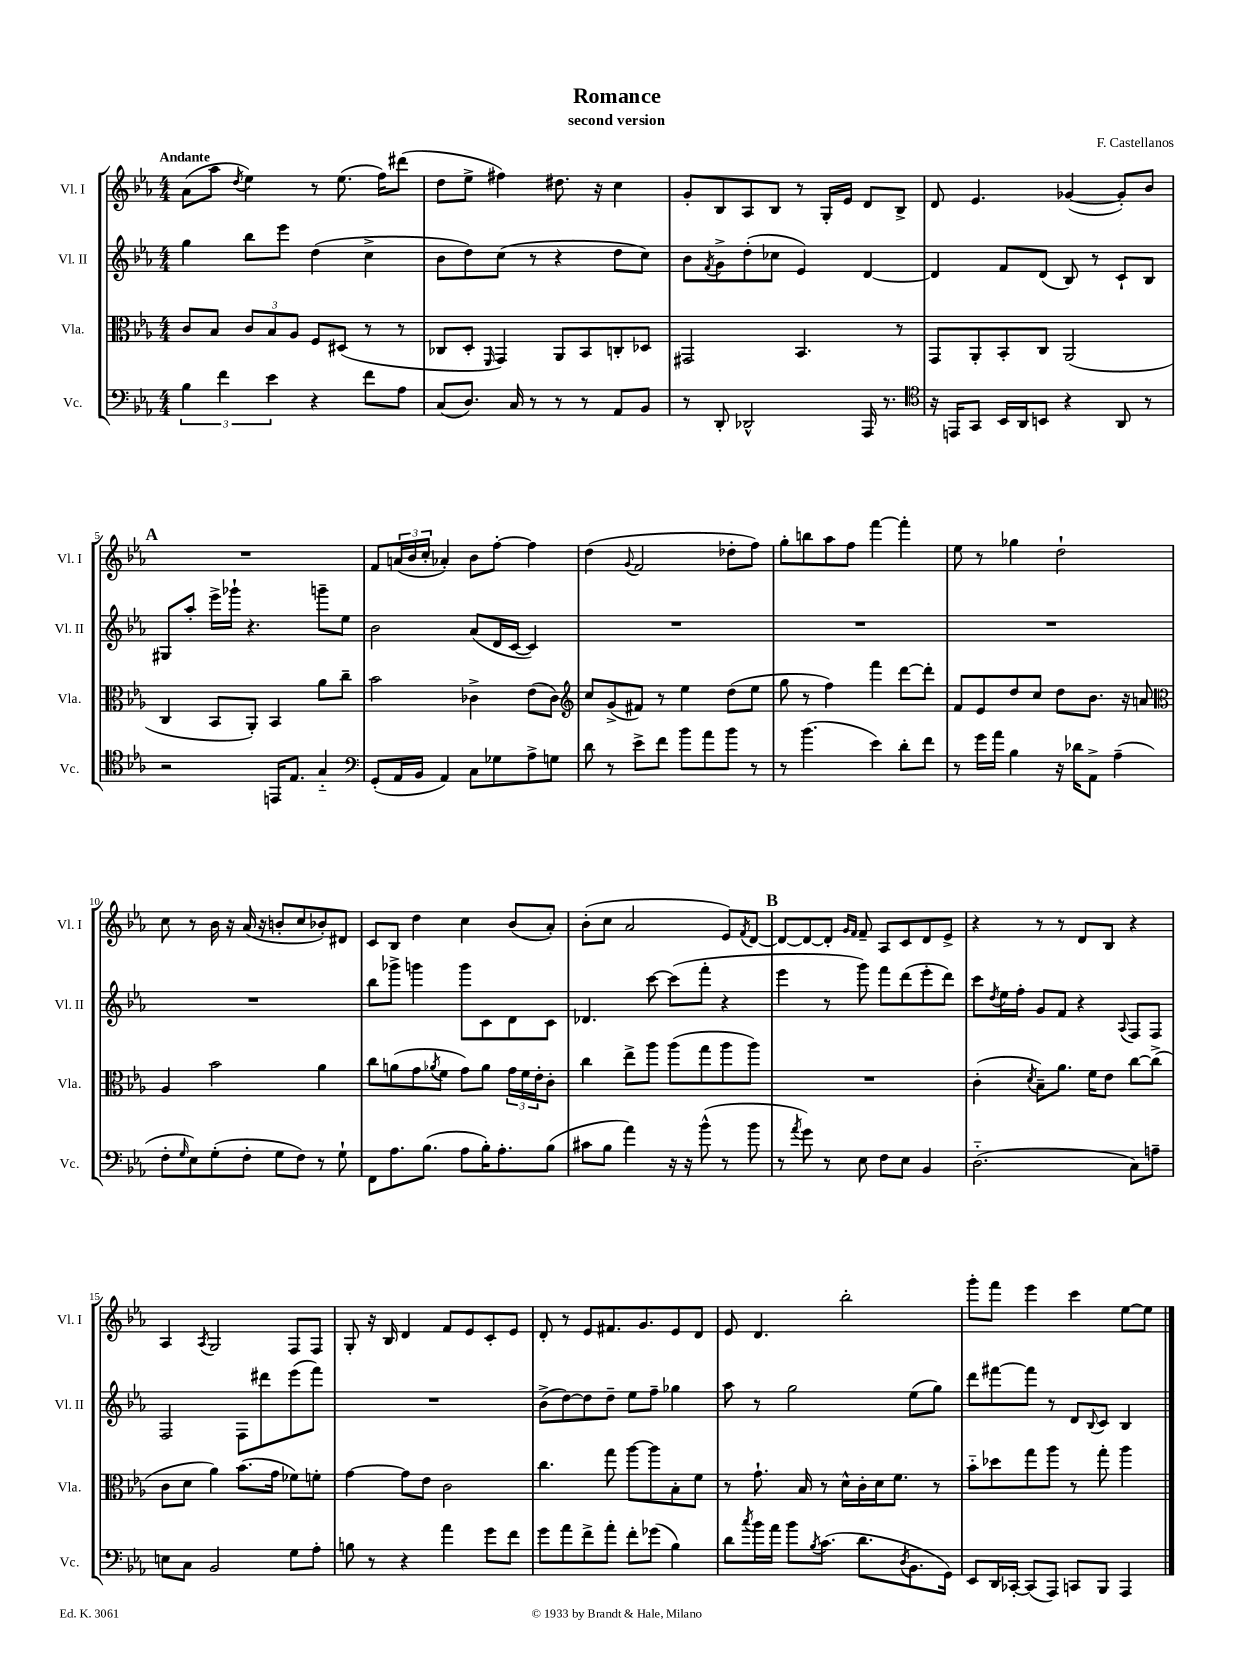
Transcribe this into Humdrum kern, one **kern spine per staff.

**kern	**kern	**kern	**kern
*staff4	*staff3	*staff2	*staff1
*clefF4	*clefC3	*clefG2	*clefG2
*k[b-e-a-]	*k[b-e-a-]	*k[b-e-a-]	*k[b-e-a-]
*M4/4	*M4/4	*M4/4	*M4/4
6B-	8c	4gg	(8a-
.	8B-	.	8aa-
6f	.	.	.
.	.	.	8qdd
.	12c	8bb-	4ee-)
6e-	12B-	.	.
.	.	8eee-	.
.	12A-	.	.
4r	8F	(4dd	8r
.	(8D#	.	(8.ee-
8f	8r	4cc^	.
.	.	.	16ff)
8A-	8r	.	(8ddd#
=	=	=	=
(8C	8C-	8b-	8dd
8.D)	8D'	8dd)	8ee-^
.	16qqFF	.	.
.	4GG)	(8cc	4ff#)
16C	.	.	.
8r	.	8r	.
8r	8AA-	4r	8.dd#
8r	8BB-	.	.
.	.	.	16r
8AA-	8C'	8dd	4cc
8BB-	8D-	8cc)	.
=	=	=	=
8r	2GG#	8b-	8g'
.	.	8qf	.
8DD'	.	8g^	8B-
2DD-^^	.	(8dd'	8A-
.	.	8cc-	8B-
.	4.BB-	4e-)	8r
.	.	.	16G'
.	.	.	16e-
16AAA-	.	[4d	8d
8.r	.	.	.
.	8r	.	8B-^
=	=	=	=
*clefC4	*	*	*
16r	8GG	4d]	8d
16EE	.	.	.
8GG	8AA-'	.	4.e-
16BB-	8BB-'	8f	.
16AA-	.	.	.
8BB	8C	(8d	.
4r	(2AA-	8B-)	([4g-
.	.	8r	.
8AA-	.	8c`	8g-'])
8r	.	8B-	8b-
=	=	=	=
2r	4C	8G#	1r
.	.	8aa-'	.
.	8BB-	16eee-^	.
.	.	16ggg-`	.
.	8AA-')	4.r	.
16EE	4BB-	.	.
8.E-	.	.	.
4G'~	8a-	8ggg~	.
.	8cc~	8ee-	.
=	=	=	=
*clefF4	*	*	*
(8GG'	2b-	2b-	8f
16AA-	.	.	(24a
.	.	.	24b-
16BB-	.	.	.
.	.	.	24cc'
4AA-)	.	.	4a-')
8C	4c-^	(8a-	8b-
8G-	.	16d	[8ff'
.	.	[16c	.
8A-^	(8e-	4c])	4ff]
8G	8c-)	.	.
=	=	=	=
*	*clefG2	*	*
8d	8cc	1r	(4dd
8r	(8g^	.	.
.	.	.	8qqg
8e-^	8f#)	.	2f
8f	8r	.	.
8b-	4ee-	.	.
8a-	.	.	.
8b-	(8dd	.	8dd-'
8r	8ee-	.	8ff)
=	=	=	=
8r	8gg	1r	8gg'
(4.b-	8r	.	8bb
.	4ff)	.	8aa-
.	.	.	8ff
4e-)	4fff	.	[4fff
8d'	[8ddd	.	4fff']
8f	8ddd']	.	.
=	=	=	=
8r	8f	1r	8ee-
16g	8e-	.	8r
16a-	.	.	.
4B-	8dd	.	4gg-
.	8cc	.	.
16r	8dd	.	2dd`
16d-	.	.	.
8AA-^	8.b-	.	.
(4A-~	.	.	.
.	16r	.	.
.	8a	.	.
=	=	=	=
*	*clefC3	*	*
8F'	4A-	1r	8cc
16qqG	.	.	.
8E-)	.	.	8r
(8G'	2b-	.	16b-
.	.	.	16r
8F'	.	.	(16a-
.	.	.	16r
8G	.	.	8b'
8F)	.	.	8cc
8r	4a-	.	8b-')
8G`	.	.	8d#
=	=	=	=
8FF	8cc	8bb-	8c
8.A-	(8a	8ggg-^	8B-
.	8g	4ggg	4dd
(8.B-	.	.	.
.	8qa-	.	.
.	8f	.	.
8A-	8g)	8ggg	4cc
16B-')	8a-	8c	.
8.A-'	.	.	.
.	24g	8d	(8b-
.	24f	.	.
.	24e-'	.	.
(8B-	8c'	8c	8a-')
=	=	=	=
8c#	4cc	4.d-	(8b-'
8B-	.	.	8cc
4a-)	8ee-^	.	2a-
.	8aa-	[8ccc	.
16r	(8aa-	(8ccc]	.
16r	.	.	.
(8b-^^	8gg	8fff'	.
8r	8aa-	4r	8e-)
.	.	.	8qf
8b-	8aa-)	.	[8d
=	=	=	=
8r	1r	4eee-	8d_
8qa-	.	.	.
8g)	.	.	8d_
8r	.	8r	8d']
.	.	.	16qqg
.	.	.	16qqf
8E-	.	8ggg)	8f~
8F	.	8fff	8A-
8E-	.	(8ddd	8c
4BB-	.	8eee-'	8d
.	.	8ddd)	8e-^
=	=	=	=
(2.D'~	(4c'	8ccc	4r
.	.	8qdd	.
.	.	16ee-	.
.	.	16ff'	.
.	8qd	.	.
.	8B-~)	8g	8r
.	8.a-	8f	8r
.	.	4r	8d
.	16f	.	.
.	8e-	.	8B-
.	.	8qqA-	.
8C)	[8cc	8F	4r
8A~	(8cc^]	8F	.
=	=	=	=
8E	8c	2F	4A-
8C	8d	.	.
.	.	.	8qA-
2BB-	4a-)	.	2G
.	(8.b-	8F	.
.	.	8ddd#	.
.	16g	.	.
8G	8f-)	(8eee-	8F
8A-'	8f'	8fff)	8F
=	=	=	=
8B	[4g	1r	8G'
8r	.	.	16r
.	.	.	16B-
4r	8g]	.	4d
.	8e-	.	.
4a-	2c	.	8f
.	.	.	8e-
8g	.	.	8c'
8f	.	.	8e-
=	=	=	=
8g	4.cc	(8b-^	8d'
8a-	.	[8dd)	8r
8f^	.	8dd]	8e-
8a-'	8gg	8dd~	8.f#
8f'	[8aa-	8ee-	.
.	.	.	8.g
(8g-	8aa-]	8ff~	.
4B-)	8B-'	4gg-	8e-
.	8f	.	8d
=	=	=	=
8d	8r	8aa-	8e-
8qcc	.	.	.
16b-	8.g`	8r	4.d
16a-	.	.	.
8b-	.	2gg	.
.	16B-	.	.
8qB-	.	.	.
(8.c	8r	.	.
.	16d^^	.	2bb-'
8.d	16c'	.	.
.	16d	.	.
.	8.f	.	.
8qD	.	.	.
8.BB-	.	(8ee-	.
.	8r	8gg)	.
16GG)	.	.	.
=	=	=	=
8EE-	8b-'~	8ddd	8ggg'
16DD	8dd-	[8fff#	8fff
[16CC-'	.	.	.
(8CC-]	8gg	8fff#]	4eee-
8AAA-)	8aa-	8r	.
8CC	8r	8d	4ccc
.	.	8qqB-	.
8BBB-	8gg'	8c	.
4AAA-	4aa-	4B-	[8ee-
.	.	.	8ee-]
==	==	==	==
*-	*-	*-	*-
